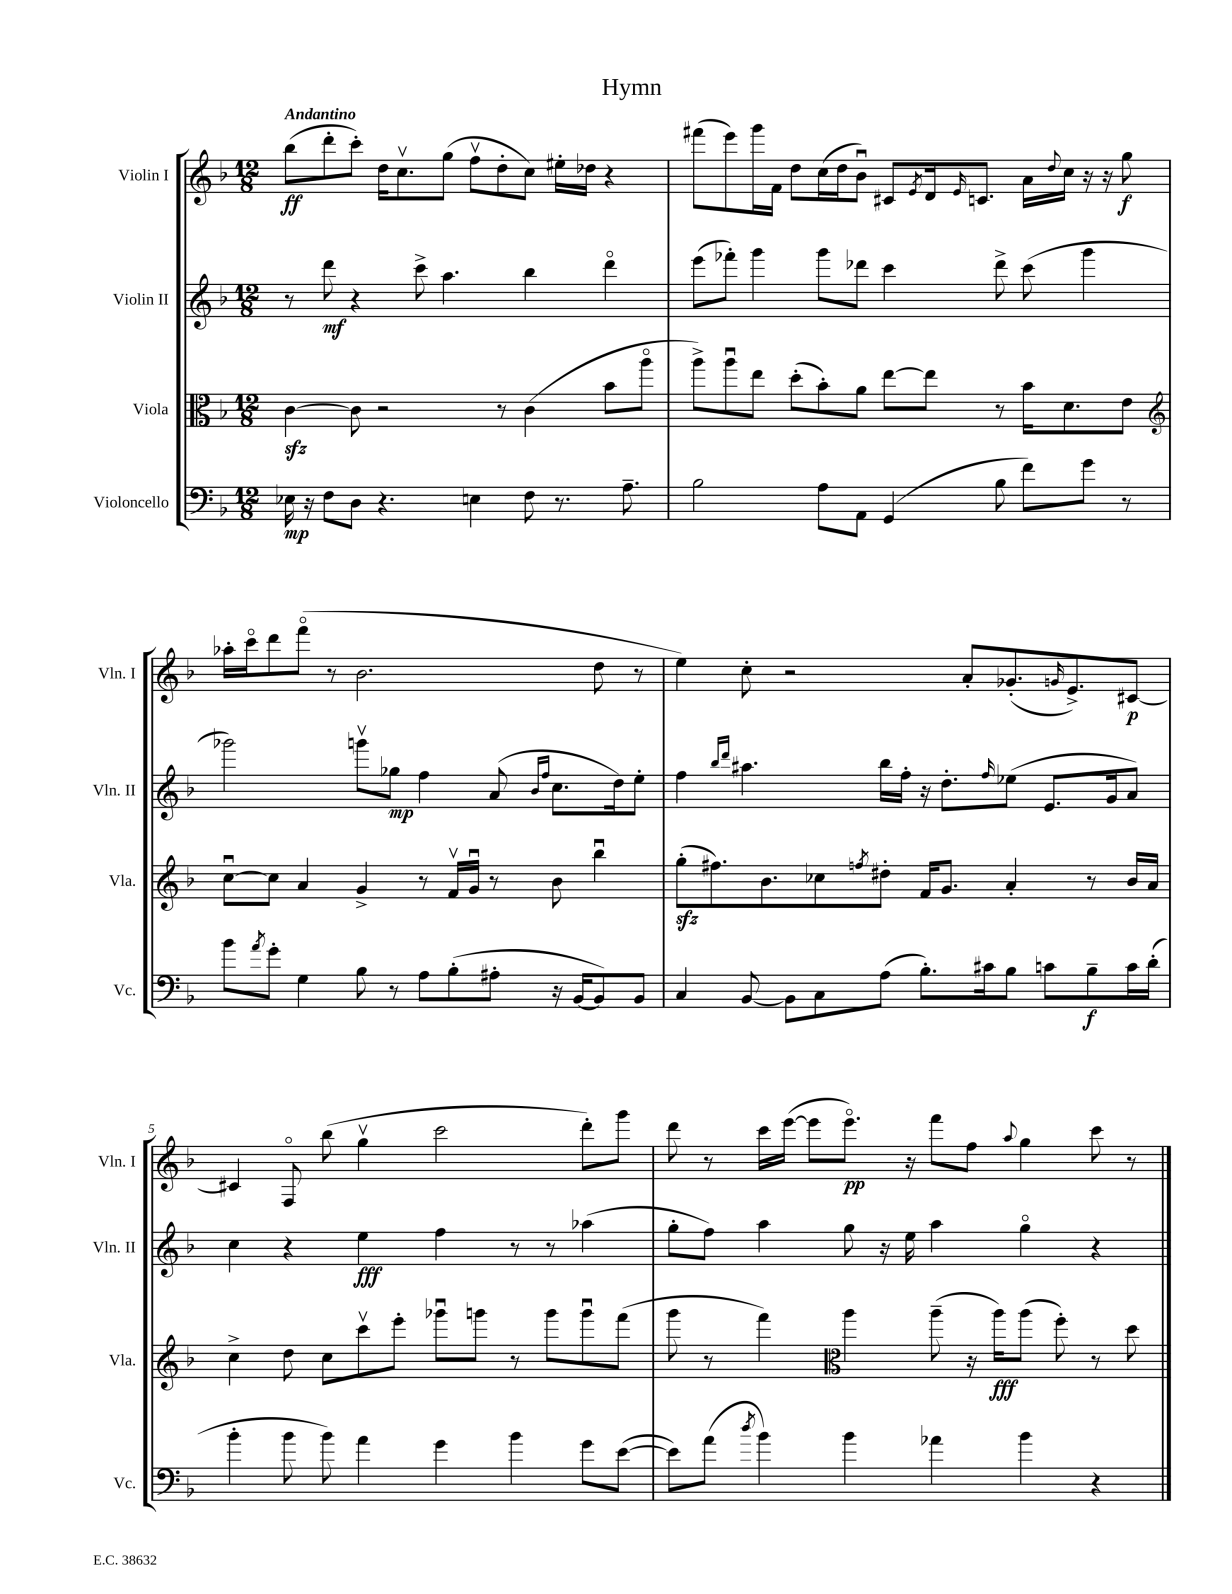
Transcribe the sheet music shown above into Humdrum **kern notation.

**kern	**dynam	**kern	**dynam	**kern	**dynam	**kern	**dynam
*part4	*part4	*part3	*part3	*part2	*part2	*part1	*part1
*staff4	*staff4	*staff3	*staff3	*staff2	*staff2	*staff1	*staff1
*I"Violoncello	*	*I"Viola	*	*I"Violin II	*	*I"Violin I	*
*I'Vc.	*	*I'Vla.	*	*I'Vln. II	*	*I'Vln. I	*
*clefF4	*	*clefC3	*	*clefG2	*	*clefG2	*
*k[b-]	*	*k[b-]	*	*k[b-]	*	*k[b-]	*
*M12/8	*	*M12/8	*	*M12/8	*	*M12/8	*
=1	=1	=1	=1	=1	=1	=1	=1
!	!	!	!	!	!	!LO:TX:a:B:t=Andantino	!
16E-X\	mp	[4czz\	.	8r	.	(8bb-\L	ff
16r	.	.	.	.	.	.	.
8F\L	.	.	.	8ddd\	mf	8ddd'\	.
8D\J	.	8c\]	.	4r	.	8ccc'\J)	.
4.r	.	2r	.	.	.	16dd\KL	.
.	.	.	.	.	.	8.ccv\	.
.	.	.	.	8ccc^\	.	.	.
.	.	.	.	4.aa\	.	(8gg\J	.
4En\	.	.	.	.	.	8ffv\L	.
.	.	8r	.	.	.	8dd'\	.
8F\	.	(4c\	.	4bb-\	.	8cc\J)	.
8.r	.	.	.	.	.	16ee#X'\LL	.
.	.	.	.	.	.	16dd-X\JJ	.
.	.	8b-\L	.	4ddd\	.	4r	.
8.A~\	.	.	.	.	.	.	.
.	.	8aa\J	.	.	.	.	.
=2	=2	=2	=2	=2	=2	=2	=2
2B-\	.	8aa^\L)	.	(8eee\L	.	(8fff#X\L	.
.	.	8aau\	.	8fff-X'\J)	.	8eee\)	.
.	.	8ee\J	.	4ggg\	.	16ggg\L	.
.	.	.	.	.	.	16f\JJ	.
.	.	(8dd'\L	.	.	.	8dd\L	.
8A\L	.	8b-'\)	.	8ggg\L	.	(16cc\L	.
.	.	.	.	.	.	16dd\J	.
8AA\J	.	8a\J	.	8ddd-X\J	.	8b-u\J)	.
(4GG/	.	[8ee\L	.	4ccc\	.	8c#X/L	.
.	.	.	.	.	.	8qe/	.
.	.	8ee\J]	.	.	.	16d/k	.
.	.	.	.	.	.	16qqe/	.
.	.	.	.	.	.	8.cn/J	.
8B-\	.	8r	.	8ddd-^\	.	.	.
8f\L)	.	16b-\KL	.	(8ccc\	.	16a\LL	.
.	.	.	.	.	.	8qqdd/	.
.	.	8.d\	.	.	.	16cc\JJ	.
8g\J	.	.	.	4ggg\	.	16r	.
.	.	.	.	.	.	16r	.
8r	.	8e\J	.	.	.	8gg\	f
!!LO:LB:g=z
=3	=3	=3	=3	=3	=3	=3	=3
*	*	*clefG2	*	*	*	*	*
8b-\L	.	[8ccu\L	.	2ggg-X\)	.	16aa-X'\LL	.
.	.	.	.	.	.	16ccc\J	.
8qa/	.	.	.	.	.	.	.
8g'\J	.	8cc\J]	.	.	.	8ddd\	.
4G\	.	4a/	.	.	.	(8fff\J	.
.	.	.	.	.	.	8r	.
8B-\	.	4g^/	.	8gggnv\L	.	2.b-\	.
8r	.	.	.	8gg-X\J	mp	.	.
8A\L	.	8r	.	4ff\	.	.	.
(8B-'\	.	16fv/LL	.	.	.	.	.
.	.	16gu/JJ	.	.	.	.	.
8A#X'\J	.	8r	.	(8a/	.	.	.
.	.	.	.	16qqb-/LL	.	.	.
.	.	.	.	16qqff/JJ	.	.	.
16r	.	8b-\	.	8.cc\L	.	.	.
[16BB-/KL	.	.	.	.	.	.	.
8BB-/])	.	4bb-u\	.	.	.	8dd\	.
.	.	.	.	16dd\k)	.	.	.
8BB-/J	.	.	.	8ee'\J	.	8r	.
=4	=4	=4	=4	=4	=4	=4	=4
4C/	.	(8ggzz'\L	.	4ff\	.	4ee\)	.
.	.	8.ff#X\)	.	.	.	.	.
.	.	.	.	16qqbb-/LL	.	.	.
.	.	.	.	16qqddd/JJ	.	.	.
[8BB-/	.	.	.	4.aa#X\	.	8cc'\	.
.	.	8.b-\	.	.	.	.	.
8BB-\L]	.	.	.	.	.	2r	.
8C\	.	8cc-X\	.	.	.	.	.
.	.	8qffn/	.	.	.	.	.
(8A\J	.	8dd#X'\J	.	16bb-\LL	.	.	.
.	.	.	.	16ff'\JJ	.	.	.
8.B-'\L)	.	16f/KL	.	16r	.	.	.
.	.	8.g/J	.	8.dd'\L	.	.	.
.	.	.	.	.	.	8a'/L	.
16c#X\k	.	.	.	.	.	.	.
.	.	.	.	16qqff/	.	.	.
8B-\J	.	4a'/	.	(8ee-X\J	.	(8.g-X'/	.
8cn\L	.	.	.	8.e/L	.	.	.
.	.	.	.	.	.	16qqgn/	.
.	.	.	.	.	.	8.e^/)	.
8B-~\	f	8r	.	.	.	.	.
.	.	.	.	16g/k	.	.	.
16c\L	.	16b-/LL	.	8a/J)	.	[8c#X/J	p
(16d'\JJ	.	16a/JJ	.	.	.	.	.
!!LO:LB:g=z
=5	=5	=5	=5	=5	=5	=5	=5
4b-'\	.	4cc^\	.	4cc\	.	4c#X/]	.
8b-\	.	8dd\	.	4r	.	8F/	.
8b-\)	.	8cc\L	.	.	.	(8bb-\	.
4a\	.	8cccv\	.	4ee\	fff	4ggv\	.
.	.	8eee'\J	.	.	.	.	.
4g\	.	8ggg-Xu\L	.	4ff\	.	2ccc\	.
.	.	8gggn\J	.	.	.	.	.
4b-\	.	8r	.	8r	.	.	.
.	.	8ggg\L	.	8r	.	.	.
8g\L	.	8gggu\	.	(4aa-X\	.	8ddd'\L)	.
([8e\J	.	(8fff\J	.	.	.	8ggg\J	.
=6	=6	=6	=6	=6	=6	=6	=6
8e\L])	.	8ggg\	.	8gg'\L	.	8ddd\	.
(8a\J	.	8r	.	8ff\J)	.	8r	.
8qdd/	.	.	.	.	.	.	.
4b-\)	.	4fff\)	.	4aa\	.	16ccc\LL	.
.	.	.	.	.	.	([16eee\JJ	.
.	.	.	.	.	.	8eee\L]	.
*	*	*clefC3	*	*	*	*	*
4b-\	.	4aa\	.	8gg\	.	8.eee\J)	pp
.	.	.	.	16r	.	.	.
.	.	.	.	16ee\	.	16r	.
4a-X\	.	(8aa~\	.	4aa\	.	8fff\L	.
.	.	16r	.	.	.	8ff\J	.
.	.	16aa\KL)	fff	.	.	.	.
.	.	.	.	.	.	8qqaa/	.
4b-\	.	(8aa\J	.	4gg\	.	4gg\	.
.	.	8ff'\)	.	.	.	.	.
4r	.	8r	.	4r	.	8ccc\	.
.	.	8dd\	.	.	.	8r	.
==	==	==	==	==	==	==	==
*-	*-	*-	*-	*-	*-	*-	*-
